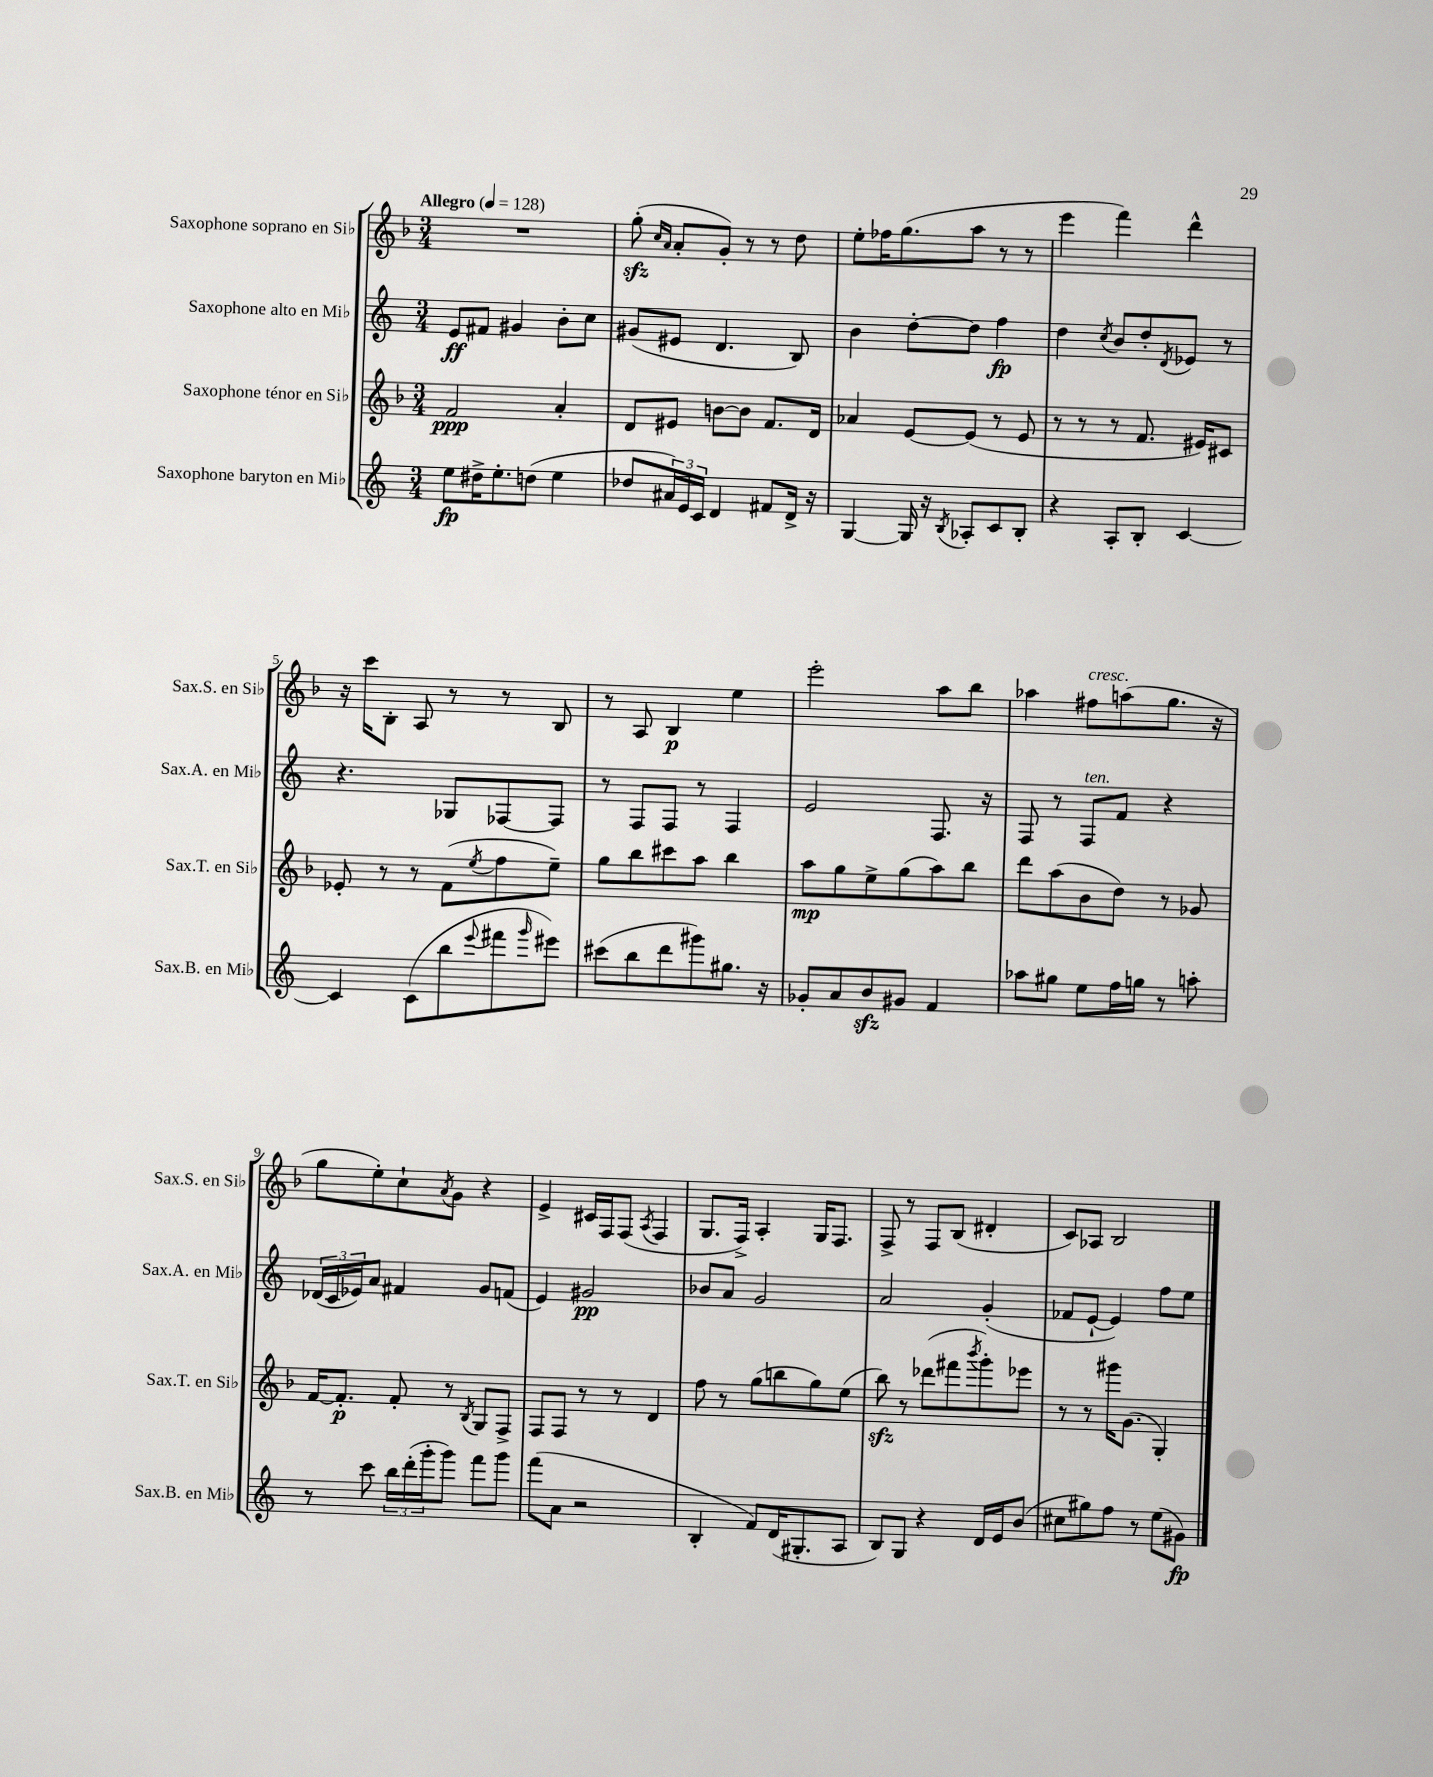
<<
\new StaffGroup <<
\new Staff = "s0" \with { instrumentName = "Saxophone soprano en Sib" shortInstrumentName = "Sax.S. en Sib" } {
    \clef treble \key f \major \numericTimeSignature \time 3/4 \tempo "Allegro" 4 = 128
    R2. |
    g''8-.\sfz( \grace { c''16 a'16 } a'8-. g'8-.) r8 r8 d''8 |
    e''8-. fes''16 g''8.( a''8 r8 r8 |
    e'''4 f'''4) d'''4-^ |
    r16 c'''16 bes8-. a8 r8 r8 bes8 |
    r8 a8 bes4\p e''4 |
    e'''2-. a''8 bes''8 |
    aes''4 fis''8^\markup { \italic "cresc." } a''8( g''8. r16 |
    g''8 e''8-.) c''8-! \acciaccatura { a'8 } g'8 r4 |
    e'4-> cis'16 f16 f8( \acciaccatura { a8 } f4 |
    g8. f16->) a4-. g16 f8. |
    f8-> r8 f8 bes8( dis'4-. |
    c'8) aes8 bes2 \bar "|." |
}
\new Staff = "s1" \with { instrumentName = "Saxophone alto en Mib" shortInstrumentName = "Sax.A. en Mib" } {
    \clef treble \key c \major \numericTimeSignature \time 3/4
    e'8\ff fis'8 gis'4 b'8-. c''8 |
    gis'8( eis'8 d'4. b8) |
    b'4 d''8~-. d''8 f''4\fp |
    d''4 \acciaccatura { c''8 } b'8 d''8-. \acciaccatura { d'8 } ees'8 r8 |
    r4. ges8 fes8~ fes8 |
    r8 f8 f8 r8 f4 |
    e'2 f8. r16 |
    f8 r8 f8^\markup { \italic "ten." } f'8 r4 |
    \tuplet 3/2 { des'16( c'16 ees'16) } a'8 fis'4 g'8 f'8( |
    e'4) gis'2\pp |
    bes'8 a'8 g'2 |
    a'2 g'4-.( |
    fes'8 e'8~-! e'4) f''8 e''8 \bar "|." |
}
\new Staff = "s2" \with { instrumentName = "Saxophone ténor en Sib" shortInstrumentName = "Sax.T. en Sib" } {
    \clef treble \key f \major \numericTimeSignature \time 3/4
    f'2\ppp a'4-. |
    d'8 eis'8 b'8~ b'8 f'8. d'16 |
    aes'4 e'8~ e'8( r8 e'8 |
    r8 r8 r8 f'8. eis'16) cis'8 |
    ees'8-. r8 r8 f'8( \acciaccatura { e''8 } f''8 e''8--) |
    g''8 bes''8 cis'''8 a''8 bes''4 |
    a''8\mp g''8 e''8-> g''8( a''8) bes''8 |
    d'''8 a''8( bes'8 d''8) r8 ges'8 |
    f'16~ f'8.-.\p f'8-. r8 \acciaccatura { bes8 } g8 f8-> |
    f8 f8 r8 r8 d'4 |
    f''8 r8 g''8( b''8 g''8) e''8( |
    bes''8\sfz) r8 des'''8( fis'''8 \acciaccatura { bes'''8 } g'''8-.) ees'''8 |
    r8 r8 gis'''16 g'8.( g4-.) \bar "|." |
}
\new Staff = "s3" \with { instrumentName = "Saxophone baryton en Mib" shortInstrumentName = "Sax.B. en Mib" } {
    \clef treble \key c \major \numericTimeSignature \time 3/4
    e''8\fp dis''16-> e''8.-. d''8( e''4 |
    des''8 \tuplet 3/2 { ais'16) e'16 c'16 } d'4 fis'8 d'16-> r16 |
    g4~ g16 r16 \acciaccatura { b8 } aes8-. c'8 b8-. |
    r4 a8-. b8-. c'4~ |
    c'4 c'8( b''8 \appoggiatura { e'''8 } fis'''8 \grace { g'''16 } eis'''8) |
    cis'''8( b''8 d'''8 gis'''8) gis''8. r16 |
    ges'8-. a'8 b'8\sfz gis'8 f'4 |
    aes''8 gis''8 e''8 f''16 g''16 r8 a''8-. |
    r8 c'''8 \tuplet 3/2 { b''16 d'''16-.( g'''16-. } g'''8) f'''8 g'''8 |
    f'''8( a'8 r2 |
    b4-. f'8) d'16( gis8.-. a8 |
    b8) g8 r4 d'16 e'16 b'8( |
    cis''8 gis''8) f''8 r8 e''8( gis'8\fp) \bar "|." |
}
>>
>>
